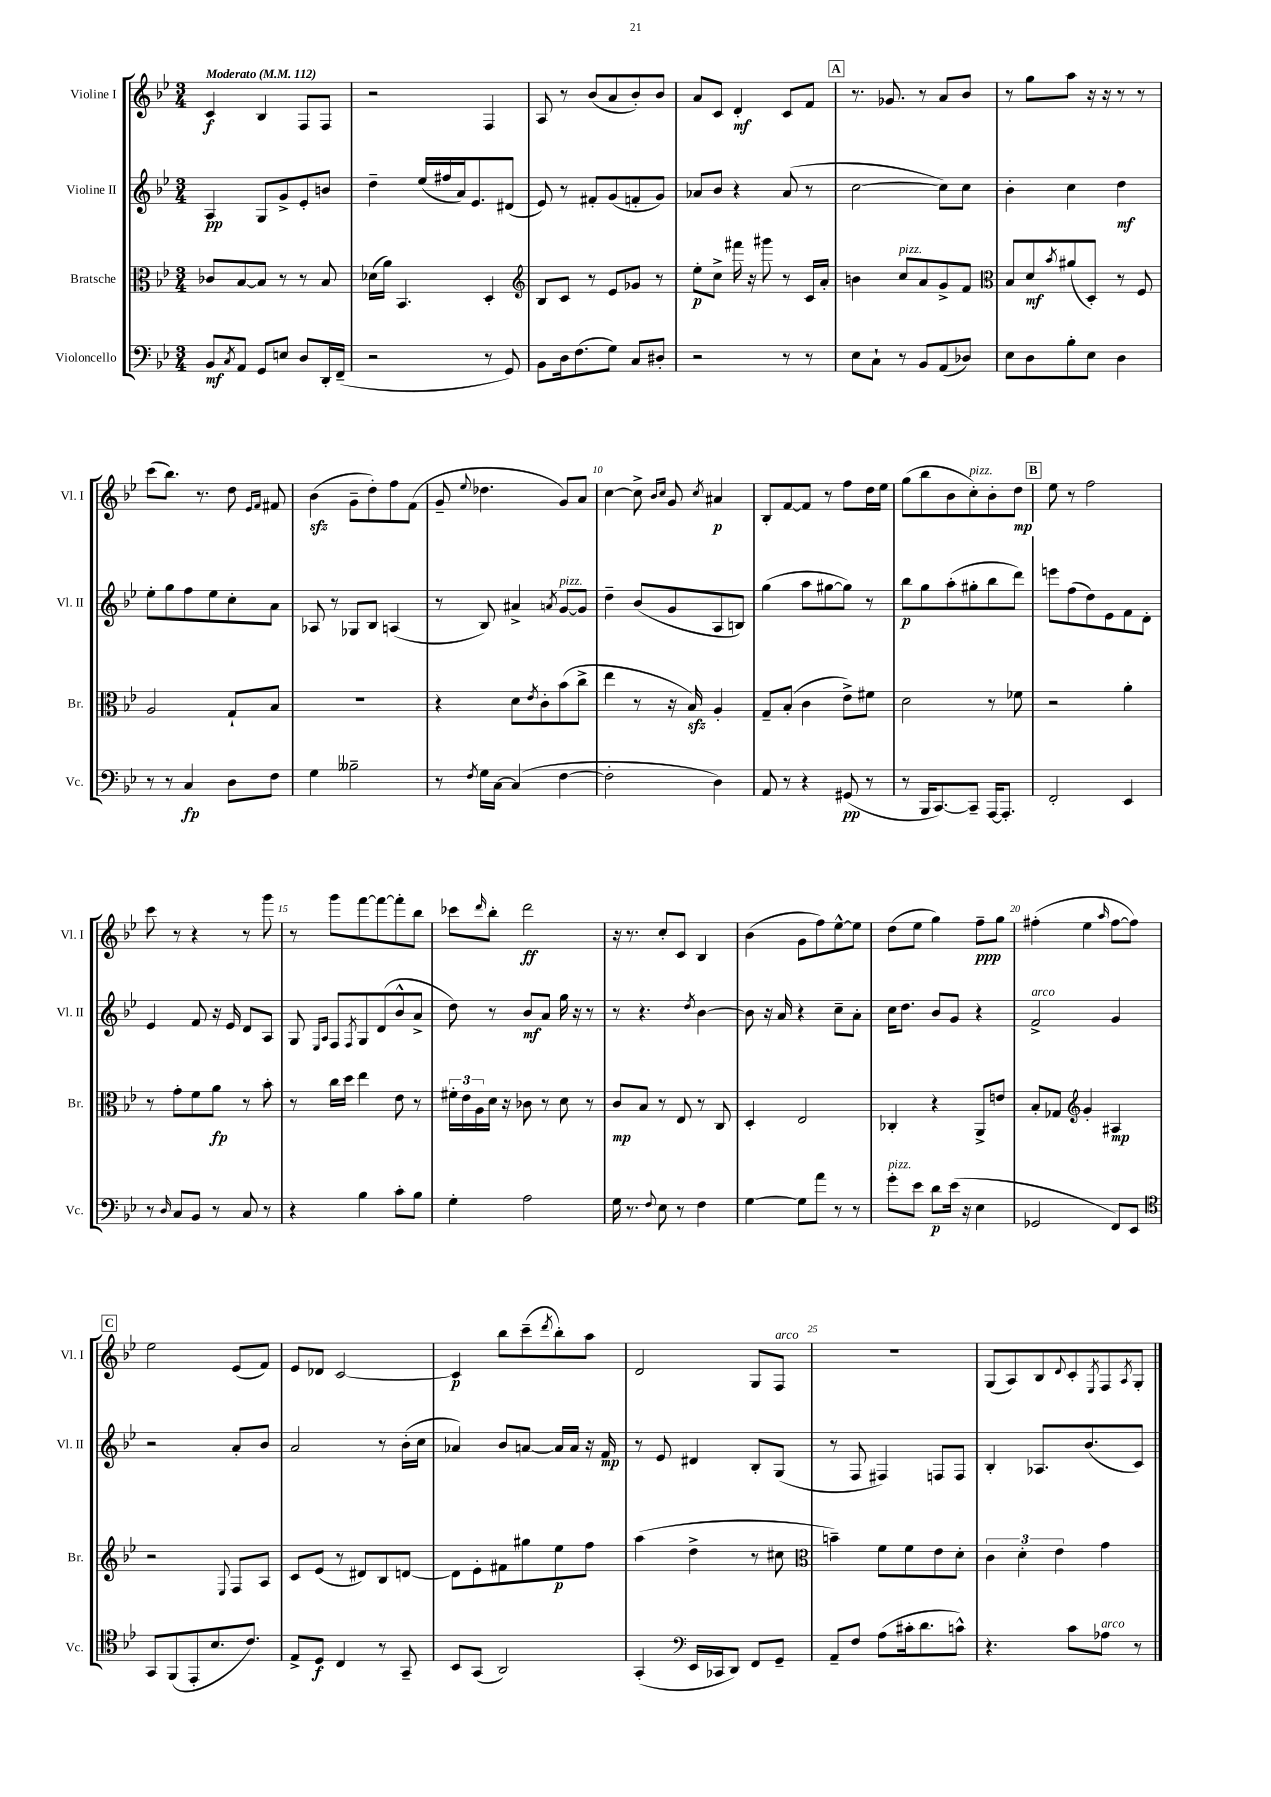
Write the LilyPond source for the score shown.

<<
\new StaffGroup <<
\new Staff = "s0" \with { instrumentName = "Violine I" shortInstrumentName = "Vl. I" } {
    \clef treble \key bes \major \numericTimeSignature \time 3/4 \tempo "Moderato" 4 = 112
    c'4\f bes4 f8 f8 |
    r2 f4 |
    a8 r8 bes'8( a'8 bes'8-.) bes'8 |
    a'8 c'8 d'4-.\mf c'8 f'8 |
    \mark \markup { \box "A" } r8. ges'8. r8 a'8 bes'8 |
    r8 g''8 a''8 r16 r16 r8 r8 |
    c'''8( bes''8.) r8. d''8 \grace { ees'16 f'16 } fis'8 |
    bes'4\sfz( g'8-- d''8-.) f''8 f'8( |
    g'8-- \appoggiatura { ees''8 } des''4. g'8) a'8 |
    c''4~ c''8-> \grace { bes'16 c''16 } g'8 \acciaccatura { c''8 } ais'4\p |
    bes8-. f'8~ f'8 r8 f''8 d''16 ees''16 |
    g''8( bes''8 bes'8 c''8-.^\markup { \italic "pizz." }) bes'8-. d''8\mp |
    \mark \markup { \box "B" } ees''8 r8 f''2 |
    c'''8 r8 r4 r8 g'''8 |
    r8 g'''8 f'''8~ f'''8~ f'''8-. bes''8 |
    ces'''8 \grace { d'''16 } bes''8-. d'''2\ff |
    r16 r8. c''8-. c'8 bes4 |
    bes'4( g'8 f''8) ees''8~-^ ees''8 |
    d''8( ees''8 g''4) f''8--\ppp g''8 |
    fis''4-.( ees''4 \grace { a''16 } fis''8~ fis''8) |
    \mark \markup { \box "C" } ees''2 ees'8( f'8) |
    ees'8 des'8 c'2~ |
    c'4\p bes''8 c'''8--( \acciaccatura { d'''8 } bes''8-.) a''8 |
    d'2 g8 f8^\markup { \italic "arco" } |
    R2. |
    g8( a8) bes8 \appoggiatura { d'8 } c'8-. \acciaccatura { ees8 } f8 \acciaccatura { a8 } g8-. \bar "|." |
}
\new Staff = "s1" \with { instrumentName = "Violine II" shortInstrumentName = "Vl. II" } {
    \clef treble \key bes \major \numericTimeSignature \time 3/4
    a4\pp g8 g'8-> ees'8-. b'8 |
    d''4-- ees''16( fis''16 a'16) ees'8. dis'8( |
    ees'8) r8 fis'8-. g'8( f'8-. g'8) |
    aes'8 bes'8 r4 aes'8( r8 |
    \mark \markup { \box "A" } c''2~ c''8) c''8 |
    bes'4-. c''4 d''4\mf |
    ees''8-. g''8 f''8 ees''8 c''8-. a'8 |
    aes8 r8 ges8 bes8 a4( |
    r8 bes8) ais'4-> \acciaccatura { a'8 } g'8~^\markup { \italic "pizz." } g'8 |
    d''4-- bes'8( g'8 a8 b8) |
    g''4( a''8 gis''8~ gis''8) r8 |
    bes''8\p g''8 a''8-.( gis''8-. bes''8 d'''8) |
    \mark \markup { \box "B" } e'''8 f''8( d''8) ees'8 f'8 d'8-. |
    ees'4 f'8 r16 ees'16 d'8 a8 |
    g8 \grace { ees16 a16 } f8 \acciaccatura { f8 } g8 d'8( bes'8-^ a'8-> |
    d''8) r8 bes'8\mf a'8 g''16 r16 r8 |
    r8 r4. \acciaccatura { d''8 } bes'4~ |
    bes'8 r16 a'16 r4 c''8-- a'8-. |
    c''16 d''8. bes'8 g'8 r4 |
    f'2->^\markup { \italic "arco" } g'4 |
    \mark \markup { \box "C" } r2 a'8-. bes'8 |
    a'2 r8 bes'16-.( c''16 |
    aes'4) bes'8 a'8~ a'16 a'16 r16 f'16\mp |
    r8 ees'8 dis'4 bes8-. g8( |
    r8 f8 fis4) f8 f8 |
    bes4-. aes8. bes'8.( c'8) \bar "|." |
}
\new Staff = "s2" \with { instrumentName = "Bratsche" shortInstrumentName = "Br." } {
    \clef alto \key bes \major \numericTimeSignature \time 3/4
    ces'8 bes8~ bes8 r8 r8 bes8 |
    des'16( a'16) bes,4. d4-. |
    \clef treble bes8 c'8 r8 ees'8 ges'8 r8 |
    ees''8-.\p c''8-> fis'''16 r16 gis'''8 r8 c'16 a'16-. |
    \mark \markup { \box "A" } b'4 c''8^\markup { \italic "pizz." } a'8 g'8-> f'8 |
    \clef alto bes8 d'8\mf \acciaccatura { bes'8 } ais'8( d8-.) r8 f8 |
    a2 g8-! bes8 |
    R2. |
    r4 d'8 \acciaccatura { ees'8 } c'8-. bes'8( c''8-> |
    ees''4 r8 r16 bes16\sfz) a4-. |
    g8-- bes8-.( c'4 ees'8->) fis'8 |
    d'2 r8 fes'8 |
    \mark \markup { \box "B" } r2 a'4-. |
    r8 g'8-. f'8 a'8\fp r8 bes'8-. |
    r8 c''16 d''16 ees''4 ees'8 r8 |
    \tuplet 3/2 { fis'16-. ees'16 a16 } d'16 r16 ces'8 r8 d'8 r8 |
    c'8\mp bes8 r8 ees8 r8 c8 |
    d4-. ees2 |
    ces4-. r4 a,8-> e'8 |
    bes8-. ges8 \clef treble g'4-. ais4\mp |
    \mark \markup { \box "C" } r2 \appoggiatura { ees8 } f8 a8 |
    c'8 ees'8( r8 dis'8) bes8 d'8~ |
    d'8 ees'8-. fis'8 gis''8 ees''8\p f''8 |
    a''4( d''4-> r8 cis''8 |
    \clef alto b'4--) f'8 f'8 ees'8 d'8-. |
    \tuplet 3/2 { c'4 d'4-. ees'4 } g'4 \bar "|." |
}
\new Staff = "s3" \with { instrumentName = "Violoncello" shortInstrumentName = "Vc." } {
    \clef bass \key bes \major \numericTimeSignature \time 3/4
    bes,8\mf \acciaccatura { c8 } a,8 g,8 e8 d8 d,16-. f,16--( |
    r2 r8 g,8) |
    bes,8 d16 f8.( g8) c8 dis8-. |
    r2 r8 r8 |
    \mark \markup { \box "A" } ees8 c8-! r8 bes,8 a,8( des8) |
    ees8 d8 bes8-. ees8 d4 |
    r8 r8 c4\fp d8 f8 |
    g4 beses2-- |
    r8 \acciaccatura { f8 } g16 c16~ c4( f4~ |
    f2-. d4) |
    a,8 r8 r4 gis,8\pp( r8 |
    r8 bes,,16 c,8.~) c,8-- a,,16~ a,,8.-. |
    \mark \markup { \box "B" } f,2-. ees,4 |
    r8 \grace { d16 } c8 bes,8 r8 c8 r8 |
    r4 bes4 c'8-. bes8 |
    g4-. a2 |
    g16 r8. \appoggiatura { f8 } ees8 r8 f4 |
    g4~ g8 a'8 r8 r8 |
    g'8-.^\markup { \italic "pizz." } ees'8 d'8\p ees'16( r16 ees4 |
    ges,2 f,8) ees,8 |
    \mark \markup { \box "C" } \clef tenor g,8 f,8( ees,8-. bes8. c'8.) |
    ees8-> d8\f c4 r8 g,8-- |
    bes,8 g,8( a,2) |
    g,4-.( \clef bass ees,16 ces,16 d,8) f,8 g,8-- |
    a,8-- f8 a8( cis'16-. d'8. c'8-^) |
    r4. c'8 aes8^\markup { \italic "arco" } r8 \bar "|." |
}
>>
>>
\layout { \context { \Score \override BarNumber.break-visibility = ##(#f #t #t) barNumberVisibility = #(every-nth-bar-number-visible 5) } }
